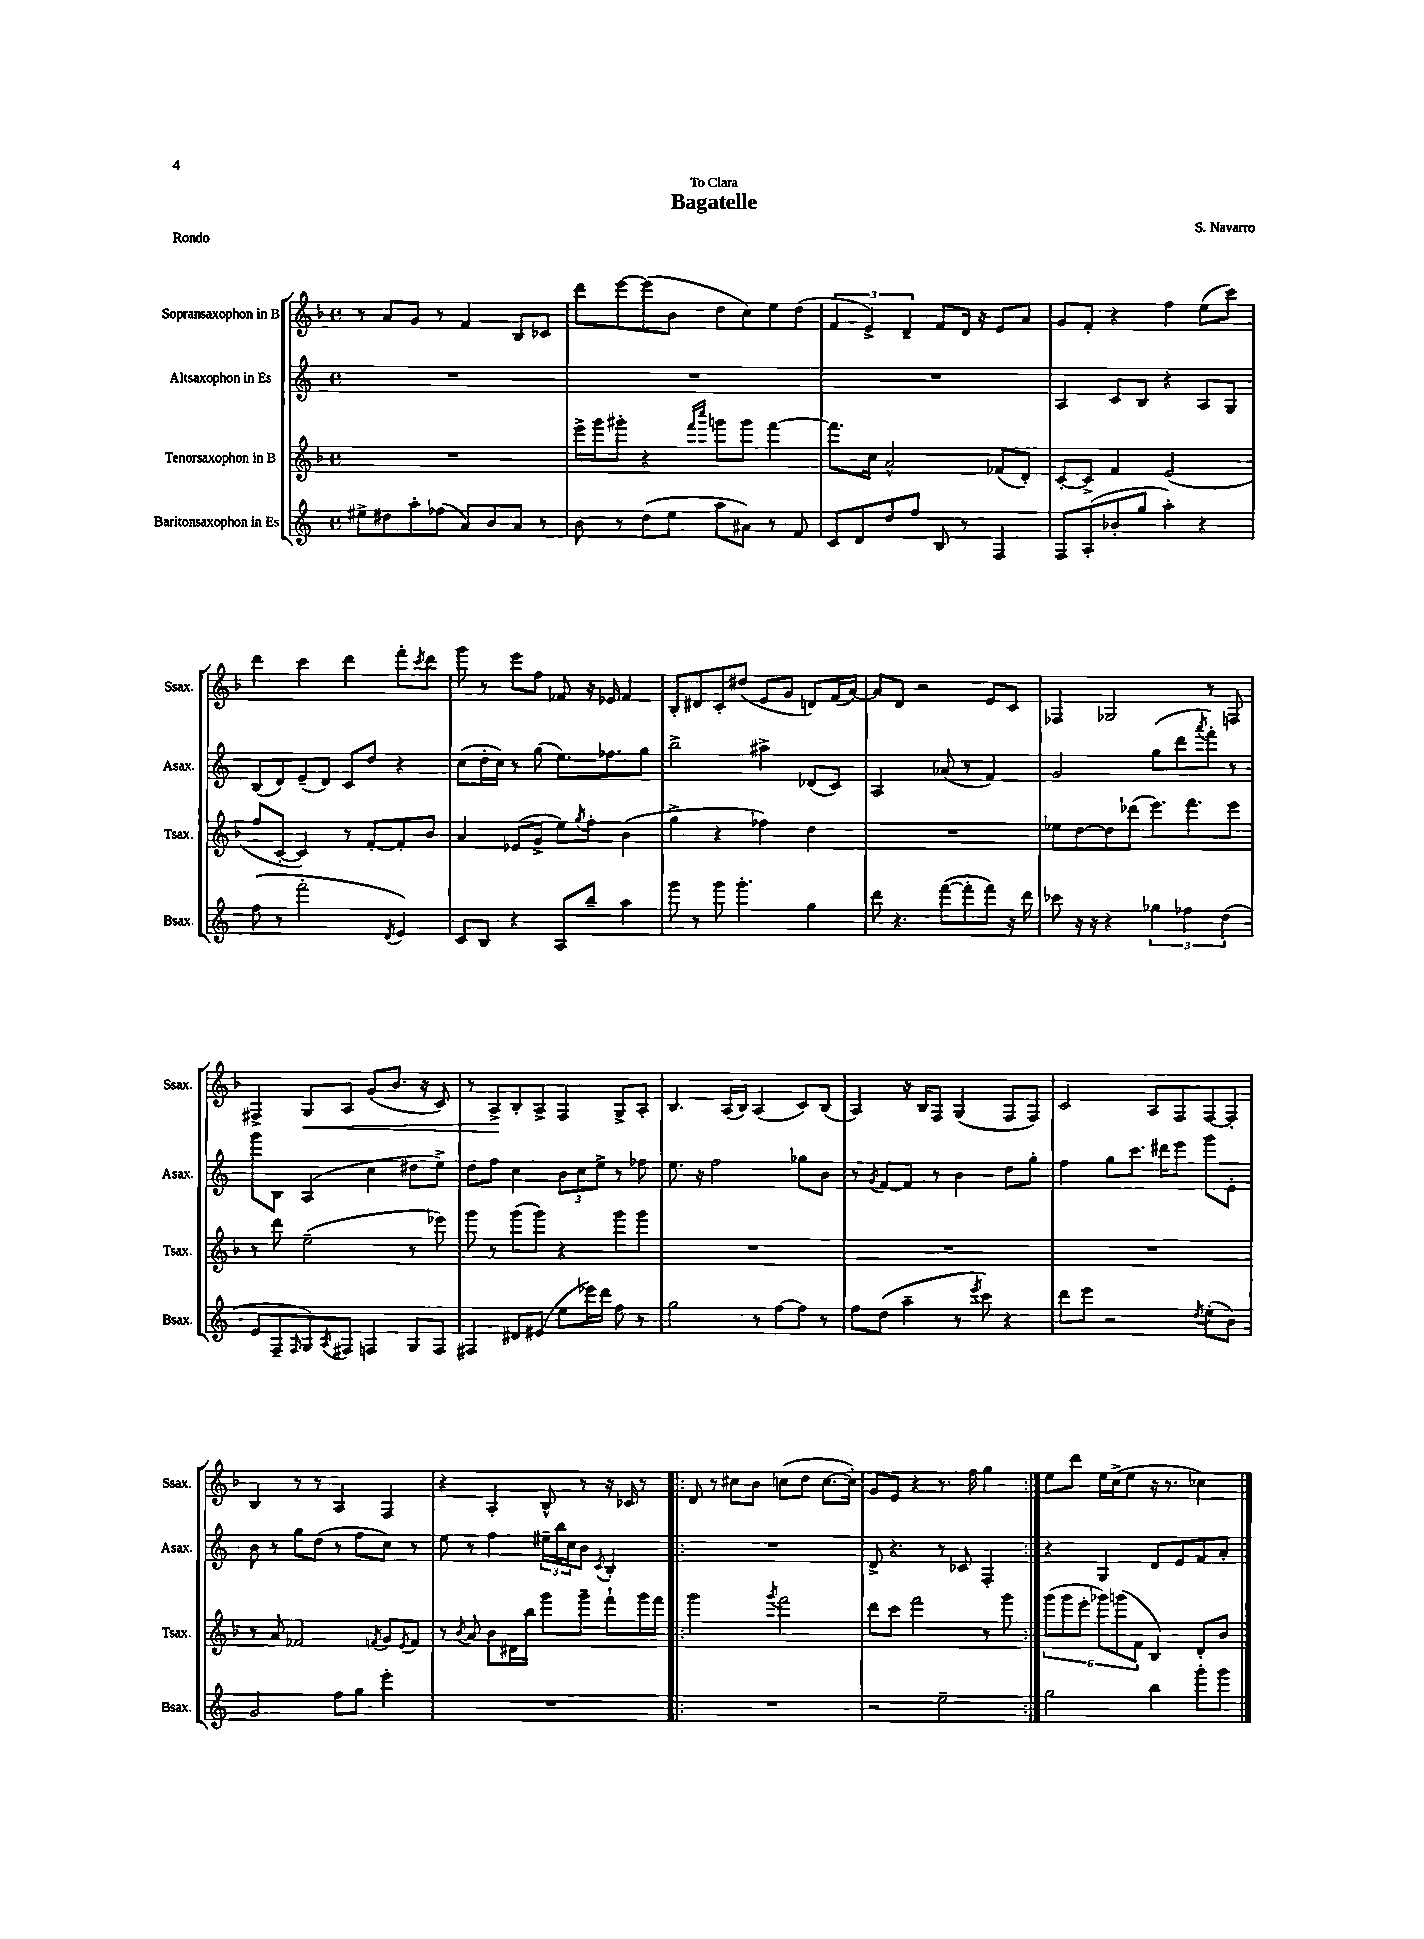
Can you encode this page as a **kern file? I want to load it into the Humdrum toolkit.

**kern	**kern	**kern	**kern	**dynam
*part4	*part3	*part2	*part1	*part1
*staff4	*staff3	*staff2	*staff1	*staff1
*I"Baritonsaxophon in Es	*I"Tenorsaxophon in B	*I"Altsaxophon in Es	*I"Sopransaxophon in B	*
*I'Bsax.	*I'Tsax.	*I'Asax.	*I'Ssax.	*
*clefG2	*clefG2	*clefG2	*clefG2	*
*k[]	*k[b-]	*k[]	*k[b-]	*
*M4/4	*M4/4	*M4/4	*M4/4	*
*met(c)	*met(c)	*met(c)	*met(c)	*
=1	=1	=1	=1	=1
8ee#X^\L	1r	1r	8r	.
8dd#X\	.	.	8a/L	.
8aa'\	.	.	8g/J	.
(8ff-X\J	.	.	8r	.
8a/L)	.	.	4f/	.
8b/	.	.	.	.
8a/J	.	.	8B-/L	.
8r	.	.	8c-X/J	.
=2	=2	=2	=2	=2
8b\	16eee^\LL	1r	8ddd\L	.
.	16ggg\J	.	.	.
8r	8ggg#X'\J	.	[8eee\	.
(8dd\L	4r	.	(8eee\]	.
8ee\J	.	.	8b-\J	.
.	16qqfff/LL	.	.	.
.	16qqcccc/JJ	.	.	.
8aa\L	8gggn\L	.	8dd\L	.
8a#X\J)	8ggg\J	.	8cc\)	.
8r	[4fff\	.	8ee\	.
8f/	.	.	(8dd\J	.
=3	=3	=3	=3	=3
8c/L	8.fff\L]	1r	6f/	.
8d/	.	.	.	.
.	.	.	6e^/)	.
.	16cc\Jk	.	.	.
8dd/	2a^^/	.	.	.
.	.	.	6d~/	.
8ff/J	.	.	.	.
8B/	.	.	8f/L	.
8r	.	.	16d/Jk	.
.	.	.	16r	.
4F/	(8f-X/L	.	8e/L	.
.	8d'/J)	.	8a/J	.
=4	=4	=4	=4	=4
8F/L	[8c'/L	4A/	8g/L	.
(8A'/	8c^/J]	.	8f'/J	.
8b-X'/	4f/	8c/L	4r	.
8gg/J	.	8B/J	.	.
4aa'\)	(2e/	4r	4ff\	.
4r	.	8A/L	(8ee\L	.
.	.	8G/J	8ccc\J)	.
!!LO:LB:g=z
=5	=5	=5	=5	=5
(8ff\	8ff/L	(8B/L	4ddd\	.
8r	[8c'/J	8d/)	.	.
2fff'\	4c/])	(8e~/	4ccc\	.
.	.	8d/J)	.	.
.	8r	8c/L	4ddd\	.
.	[8f'/L	8dd/J	.	.
8qd/	.	.	.	.
4e/)	8f'/]	4r	8fff'\L	.
.	.	.	8qccc/	.
.	8b-/J	.	8ddd\J	.
=6	=6	=6	=6	=6
8c/L	4a/	(8cc\L	8ggg\	.
8B/J	.	16dd'\L	8r	.
.	.	16cc\JJ)	.	.
4r	(8e-X/L	8r	8eee\L	.
.	8g^/J	(8gg\	8ff\J	.
8A/L	8ee\L)	8.ee\L)	8f-X/	.
.	8qgg/	.	.	.
8bb~/J	8ff'\J	.	16r	.
.	.	8.ff-X\	16e-X/	.
4aa\	(4b-\	.	4f-/	.
.	.	8gg\J	.	.
=7	=7	=7	=7	=7
8ggg\	4gg^\	2bb^\	8B-'/L	.
8r	.	.	8d#X/	.
8ggg\	4r	.	8c'/	.
4.ggg'\	.	.	(8dd#X/J	.
.	4ff-X\)	4aa#X^\	8e/L	.
.	.	.	8g/J	.
4gg\	4dd\	(8d-X/L	8dn/L)	.
.	.	8c/J)	(16f/L	.
.	.	.	[16a/JJ)	.
=8	=8	=8	=8	=8
8ddd\	1r	2A/	8a/L]	.
4.r	.	.	8d/J	.
.	.	.	2r	.
([8fff\L	.	(8a-X/	.	.
8fff'\]	.	8r	.	.
8fff\J)	.	4f/)	8e/L	.
16r	.	.	8c/J	.
16ddd\	.	.	.	.
=9	=9	=9	=9	=9
8ccc-X\	8ee-X\L	2g/	4F-X/	.
16r	[8dd\	.	.	.
16r	.	.	.	.
4r	8dd\]	.	2G-X/	.
.	(8ddd-X\J	.	.	.
6gg-X\	8.eee\L)	(8gg\L	.	.
.	.	8ddd\	.	.
6ff-X\	.	.	.	.
.	8.fff\	.	.	.
.	.	8qaaa/	.	.
.	.	8fff'\J)	8r	.
(6dd\	.	.	.	.
.	8eee\J	8r	8Fn/	.
!!LO:LB:g=z
=10	=10	=10	=10	=10
8e/L	8r	8ggg\L	4F#X^/	.
8F~/	8ddd\	8B\J	.	.
16qqF/	.	.	.	.
!	!	!	!	!LO:HP:b
8G/)	(2ee~\	(4A/	8G/L	<
8qA/	.	.	.	.
8F#X/J	.	.	8A/J	.
4Fn/	.	4cc\	(8g/L	.
.	.	.	8.b-/J	.
8G/L	8r	8dd#X\L	.	.
.	.	.	16r	.
8F/J	8eee-X\)	8ee^\J)	8c/)	.
=11	=11	=11	=11	=11
4F#X/	8ggg\	8dd\L	8r	.
.	8r	8ff\J	8A^/L	.
8d#X/L	(8ggg\L	4cc\	8B-'/	[
(8e#X/J	8ggg\J)	.	8A^/J	.
8ee\L	4r	12b\L	4F/	.
.	.	12cc\	.	.
16eee-X\L)	.	.	.	.
.	.	12ee^\J	.	.
16ddd\JJ	.	.	.	.
8ff\	8ggg\L	8r	8G^/L	.
8r	8ggg\J	8ff-X\	8A'/J	.
=12	=12	=12	=12	=12
2gg\	1r	8.ee\	4.B-/	.
.	.	16r	.	.
.	.	2ff\	.	.
.	.	.	(16A/LL	.
.	.	.	16B-/JJ)	.
8r	.	.	(4A/	.
[8ff\L	.	.	.	.
8ff\J]	.	8gg-X\L	8c/L)	.
8r	.	8b\J	(8B-/J	.
=13	=13	=13	=13	=13
8ff\L	1r	8r	4A/)	.
.	.	8qg/	.	.
(8dd\J	.	[8f/L	.	.
4aa~\	.	8f/J]	16r	.
.	.	.	16B-/KL	.
.	.	8r	8F/J	.
8r	.	4b\	(4G/	.
8qeee/	.	.	.	.
8ccc\)	.	.	.	.
4r	.	8dd\L	8F/L	.
.	.	8gg'\J	8F/J)	.
=14	=14	=14	=14	=14
8ddd\L	1r	4ff\	2c/	.
8eee\J	.	.	.	.
2r	.	8gg\L	.	.
.	.	8.ccc\J	.	.
.	.	.	8A/L	.
.	.	16ddd#X\KL	.	.
.	.	8eee\J	8F/	.
8qdd/	.	.	.	.
(8ee'\L	.	8ggg\L	[8F/	.
8b\J)	.	8e'\J	8F'/J]	.
!!LO:LB:g=z
=15	=15	=15	=15	=15
2g/	8r	8b\	4B-/	.
.	8a/	8r	.	.
.	2f-X/	8gg\L	8r	.
.	.	(8dd\J	8r	.
8ff\L	.	8r	4A/	.
8gg\J	.	8ff\L	.	.
.	8qfn/	.	.	.
4eee'\	8g/L	8cc\J)	4F/	.
.	8qe/	.	.	.
.	8f/J	8r	.	.
=16	=16	=16	=16	=16
1r	8r	8ee\	4r	.
.	8qb-/	.	.	.
.	8a/	8r	.	.
.	8b-\L	4ff\	4A'/	.
.	16d#X\L	.	.	.
.	16bb-\JJ	.	.	.
.	8ggg\L	24ee#X~\LL	8B-^^/	.
.	.	24bb\	.	.
.	.	24cc\J	.	.
.	8ggg~\J	8b\J	8r	.
.	.	8qc/	.	.
.	8fff`\L	4B'/	16r	.
.	.	.	16c-X/	.
.	16ggg\L	.	8r	.
.	16fff\JJ	.	.	.
=17!|:	=17!|:	=17!|:	=17!|:	=17!|:
1r	2ggg\	1r	8d/	.
.	.	.	8r	.
.	.	.	8cc#X\L	.
.	.	.	8b-\J	.
.	8qggg/	.	.	.
.	2fff\	.	(8ccn\L	.
.	.	.	8dd\J	.
.	.	.	[8.cc\L	.
.	.	.	16cc'\Jk])	.
=18	=18	=18	=18	=18
2r	8ddd\L	8d^/	8g/L	.
.	8ccc\J	4.r	8e/J	.
.	2fff\	.	4r	.
2ee~\	.	8r	8.r	.
.	.	8c-X/	.	.
.	.	.	16ff\	.
.	8r	4F'/	4gg\	.
.	8ggg\	.	.	.
=19:|!	=19:|!	=19:|!	=19:|!	=19:|!
2gg\	(12ggg\L	4r	8ee\L	.
.	12ggg\	.	.	.
.	.	.	8ddd\J	.
.	12eee'\J	.	.	.
.	12ggg-X\L)	4G/	16ee\LL	.
.	.	.	(16cc^\J	.
.	(12gggn\	.	.	.
.	.	.	8ee\J	.
.	12f\J	.	.	.
4bb\	4B-/)	8d/L	16r	.
.	.	.	8.r	.
.	.	8e/	.	.
8ggg'\L	8d'/L	8f/	4cc-X\)	.
8ggg\J	8b-/J	8a'/J	.	.
==	==	==	==	==
*-	*-	*-	*-	*-
